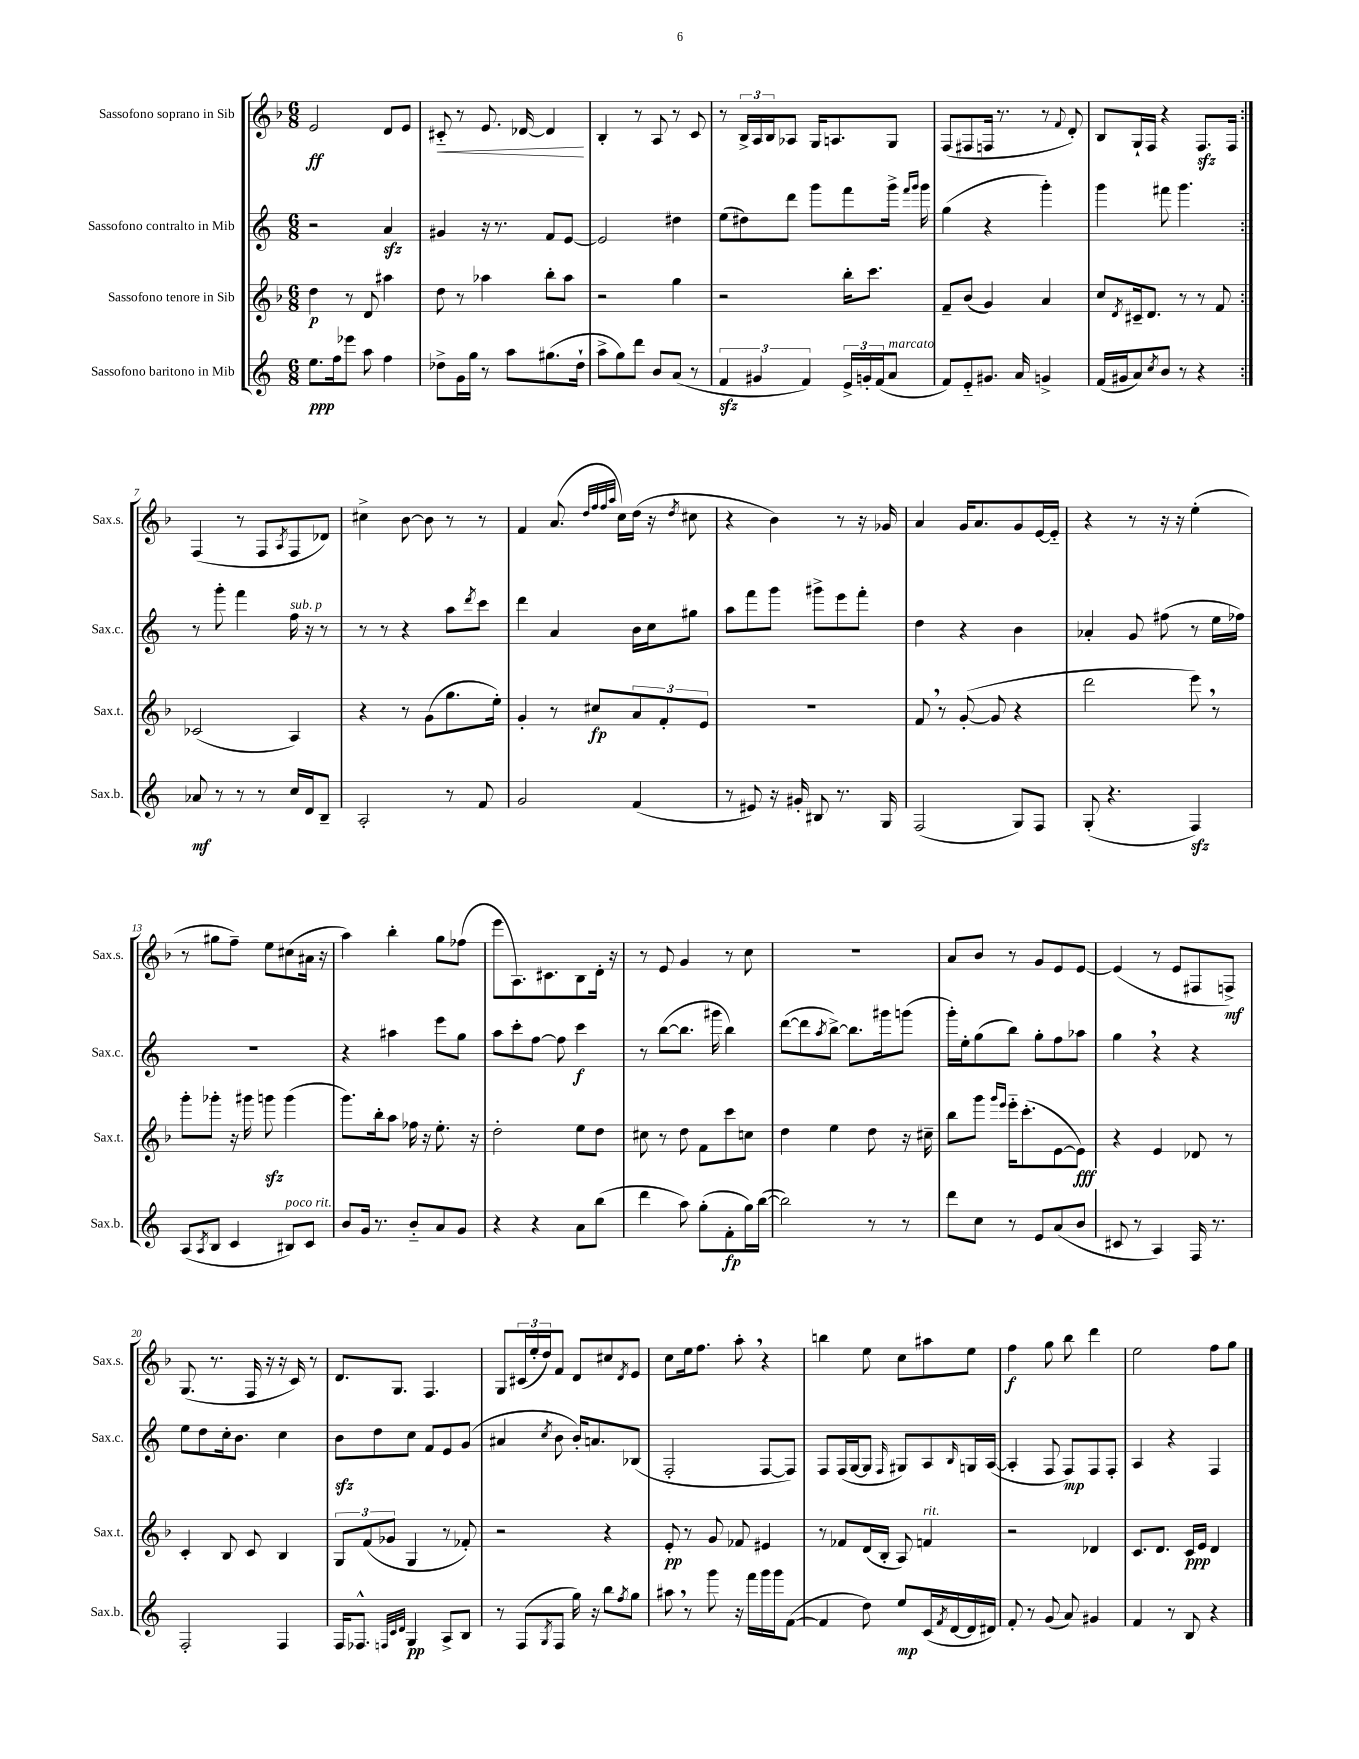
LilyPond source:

<<
\new StaffGroup <<
\new Staff = "s0" \with { instrumentName = "Sassofono soprano in Sib" shortInstrumentName = "Sax.s." } {
    \clef treble \key f \major \numericTimeSignature \time 6/8
    \repeat volta 2 { e'2\ff d'8 e'8 |
    cis'8-_\< r8 e'8. des'16~ des'4\! |
    bes4-. r8 a8 r8 c'8 |
    r8 \tuplet 3/2 { bes16-> a16 bes16 } aes8 g16 a8. g8 |
    f8( fis8 f16 r8. r8 \appoggiatura { f'8 } d'8-.) |
    bes8 g16-! f16 r4 f8.\sfz f16 | }
    f4( r8 f8 \acciaccatura { a8 } f8 des'8) |
    cis''4-> bes'8~ bes'8 r8 r8 |
    f'4 a'8.( \grace { d''32 f''32 f''32 a''32 } c''16) d''16( r16 \acciaccatura { d''8 } cis''8 |
    r4 bes'4) r8 r16 ges'16 |
    a'4 g'16 a'8. g'8 e'16~ e'16-_ |
    r4 r8 r16 r16 e''4-.( |
    r8 gis''8 f''8--) e''8 cis''8( ais'16 r16 |
    a''4) bes''4-. g''8 fes''8( |
    e'''8 a8.) cis'8. bes8 d'16-. r16 |
    r8 e'8 g'4 r8 c''8 |
    R2. |
    a'8 bes'8 r8 g'8 e'8 e'8~ |
    e'4( r8 e'8 fis8 f8->\mf) |
    g8.( r8. f16 r16 r16 c'16) r8 |
    d'8. g8. f4. |
    g8 \tuplet 3/2 { cis'16( e''16-. d''16) } f'8 d'8 cis''8 \acciaccatura { d'8 } e'8 |
    c''8 e''16 f''8. a''8-. \breathe r4 |
    b''4 e''8 c''8 ais''8 e''8 |
    f''4\f g''8 bes''8 d'''4 |
    e''2 f''8 g''8 \bar "|." |
}
\new Staff = "s1" \with { instrumentName = "Sassofono contralto in Mib" shortInstrumentName = "Sax.c." } {
    \clef treble \key c \major \numericTimeSignature \time 6/8
    \repeat volta 2 { r2 a'4\sfz |
    gis'4 r16 r8. f'8 e'8~ |
    e'2 dis''4 |
    e''8( dis''8) d'''8 g'''8 f'''8 g'''16-> \grace { f'''16 g'''16 } g'''16 |
    g''4( r4 g'''4-.) |
    g'''4 fis'''8 g'''4. | }
    r8 g'''8-. f'''4 f''16^\markup { \italic "sub. p" } r16 r8 |
    r8 r8 r4 a''8 \acciaccatura { d'''8 } c'''8 |
    d'''4 a'4 b'16 c''16 gis''8 |
    a''8 f'''8 g'''8 gis'''8-> e'''8 f'''8-. |
    d''4 r4 b'4 |
    aes'4-. g'8 fis''8( r8 e''16 fes''16) |
    R2. |
    r4 ais''4 e'''8 g''8 |
    a''8 c'''8-. f''8~ f''8 c'''4\f |
    r8 b''8~( b''8. gis'''16 b''4) |
    d'''8~( d'''8 \acciaccatura { a''8 } b''8~->) b''8. gis'''16 g'''8( |
    g'''16-.) e''16-. g''8( b''8) g''8-. f''8 aes''8 |
    g''4 \breathe r4 r4 |
    e''8 d''8 c''16-. b'8. c''4 |
    b'8\sfz d''8 c''8 f'8 e'8 g'8( |
    ais'4 \acciaccatura { c''8 } b'8 b'16-.) a'8. bes8( |
    f2-. f8~ f8) |
    f8 f16( g16~ g8 \grace { f16 } gis8) a8 \grace { b16 } g16 a16~( |
    a4-. f8 f8\mp) f8 f8-. |
    a4 r4 f4 \bar "|." |
}
\new Staff = "s2" \with { instrumentName = "Sassofono tenore in Sib" shortInstrumentName = "Sax.t." } {
    \clef treble \key f \major \numericTimeSignature \time 6/8
    \repeat volta 2 { d''4\p r8 d'8 ais''4 |
    d''8 r8 aes''4 bes''8-. aes''8 |
    r2 g''4 |
    r2 bes''16-. c'''8. |
    f'8-- bes'8( g'4) a'4 |
    c''8 \acciaccatura { d'8 } cis'16-- d'8. r8 r8 f'8 | }
    ces'2( a4) |
    r4 r8 g'8( g''8. e''16-.) |
    g'4-. r8 cis''8\fp \tuplet 3/2 { a'8 f'8-. e'8 } |
    R2. |
    f'8 \breathe r8 g'8~-.( g'8 r4 |
    d'''2 e'''8) \breathe r8 |
    g'''8-. ges'''8-. r16 gis'''16 g'''8\sfz g'''4( |
    g'''8.) bes''16-. a''8 fes''16 r16 e''8.-. r16 |
    d''2-. e''8 d''8 |
    cis''8 r8 d''8 f'8 c'''8 c''8 |
    d''4 e''4 d''8 r16 cis''16-- |
    bes''8 g'''8 \grace { g'''16 e'''16 } e'''16-_ c'''8.-.( e'8~ e'8\fff) |
    r4 e'4 des'8 r8 |
    c'4-. bes8 c'8 bes4 |
    \tuplet 3/2 { g8 f'8( ges'8 } g4 r8 fes'8-.) |
    r2 r4 |
    e'8-.\pp r8 g'8 fes'8 eis'4 |
    r8 fes'8 d'16( bes16-. a8) f'4^\markup { \italic "rit." } |
    r2 des'4 |
    c'8. d'8. c'16\ppp e'16 d'4 \bar "|." |
}
\new Staff = "s3" \with { instrumentName = "Sassofono baritono in Mib" shortInstrumentName = "Sax.b." } {
    \clef treble \key c \major \numericTimeSignature \time 6/8
    \repeat volta 2 { e''8.\ppp f''16 ees'''8 a''8 f''4 |
    des''8-> g'16 g''16 r8 a''8 gis''8.( des''16-! |
    a''8-> g''8) d'''8 b'8 a'8( r8 |
    \tuplet 3/2 { f'4\sfz gis'4 f'4) } \tuplet 3/2 { e'16-> g'16-. f'16( } a'8^\markup { \italic "marcato" } |
    f'8) e'8-_ gis'8. a'16 g'4-> |
    f'16( gis'16 a'8) \acciaccatura { c''8 } b'8 r8 r4 | }
    aes'8\mf r8 r8 r8 c''16 d'16 b8-- |
    a2-. r8 f'8 |
    g'2 f'4( |
    r8 eis'8) r16 gis'16-. bis8 r8. g16 |
    f2( g8) f8 |
    g8-.( r4. f4\sfz) |
    a8( \acciaccatura { a8 } b8 c'4 bis8^\markup { \italic "poco rit." }) c'8 |
    b'8 g'16 r8. b'8-_ a'8 g'8 |
    r4 r4 a'8 b''8( |
    d'''4 a''8) g''8-.( f'8-.\fp g''16) b''16~( |
    b''2) r8 r8 |
    d'''8 c''8 r8 e'8 a'8( b'8 |
    cis'8 r8 a4) f16 r8. |
    f2-. f4 |
    f16 fes8.-^ \grace { f32 c'32 d'32 } g4\pp a8-> b8 |
    r8 f8( \acciaccatura { g8 } f8 g''16) r16 b''8 \acciaccatura { f''8 } g''8 |
    ais''8 \breathe r8 g'''8 r16 f'''16 g'''16 g'''16 f'8~( |
    f'4 d''8) e''8\mp c'16( \acciaccatura { f'8 } d'16~ d'16 dis'16) |
    f'8-. r8 g'8( a'8) gis'4 |
    f'4 r8 b8 r4 \bar "|." |
}
>>
>>
